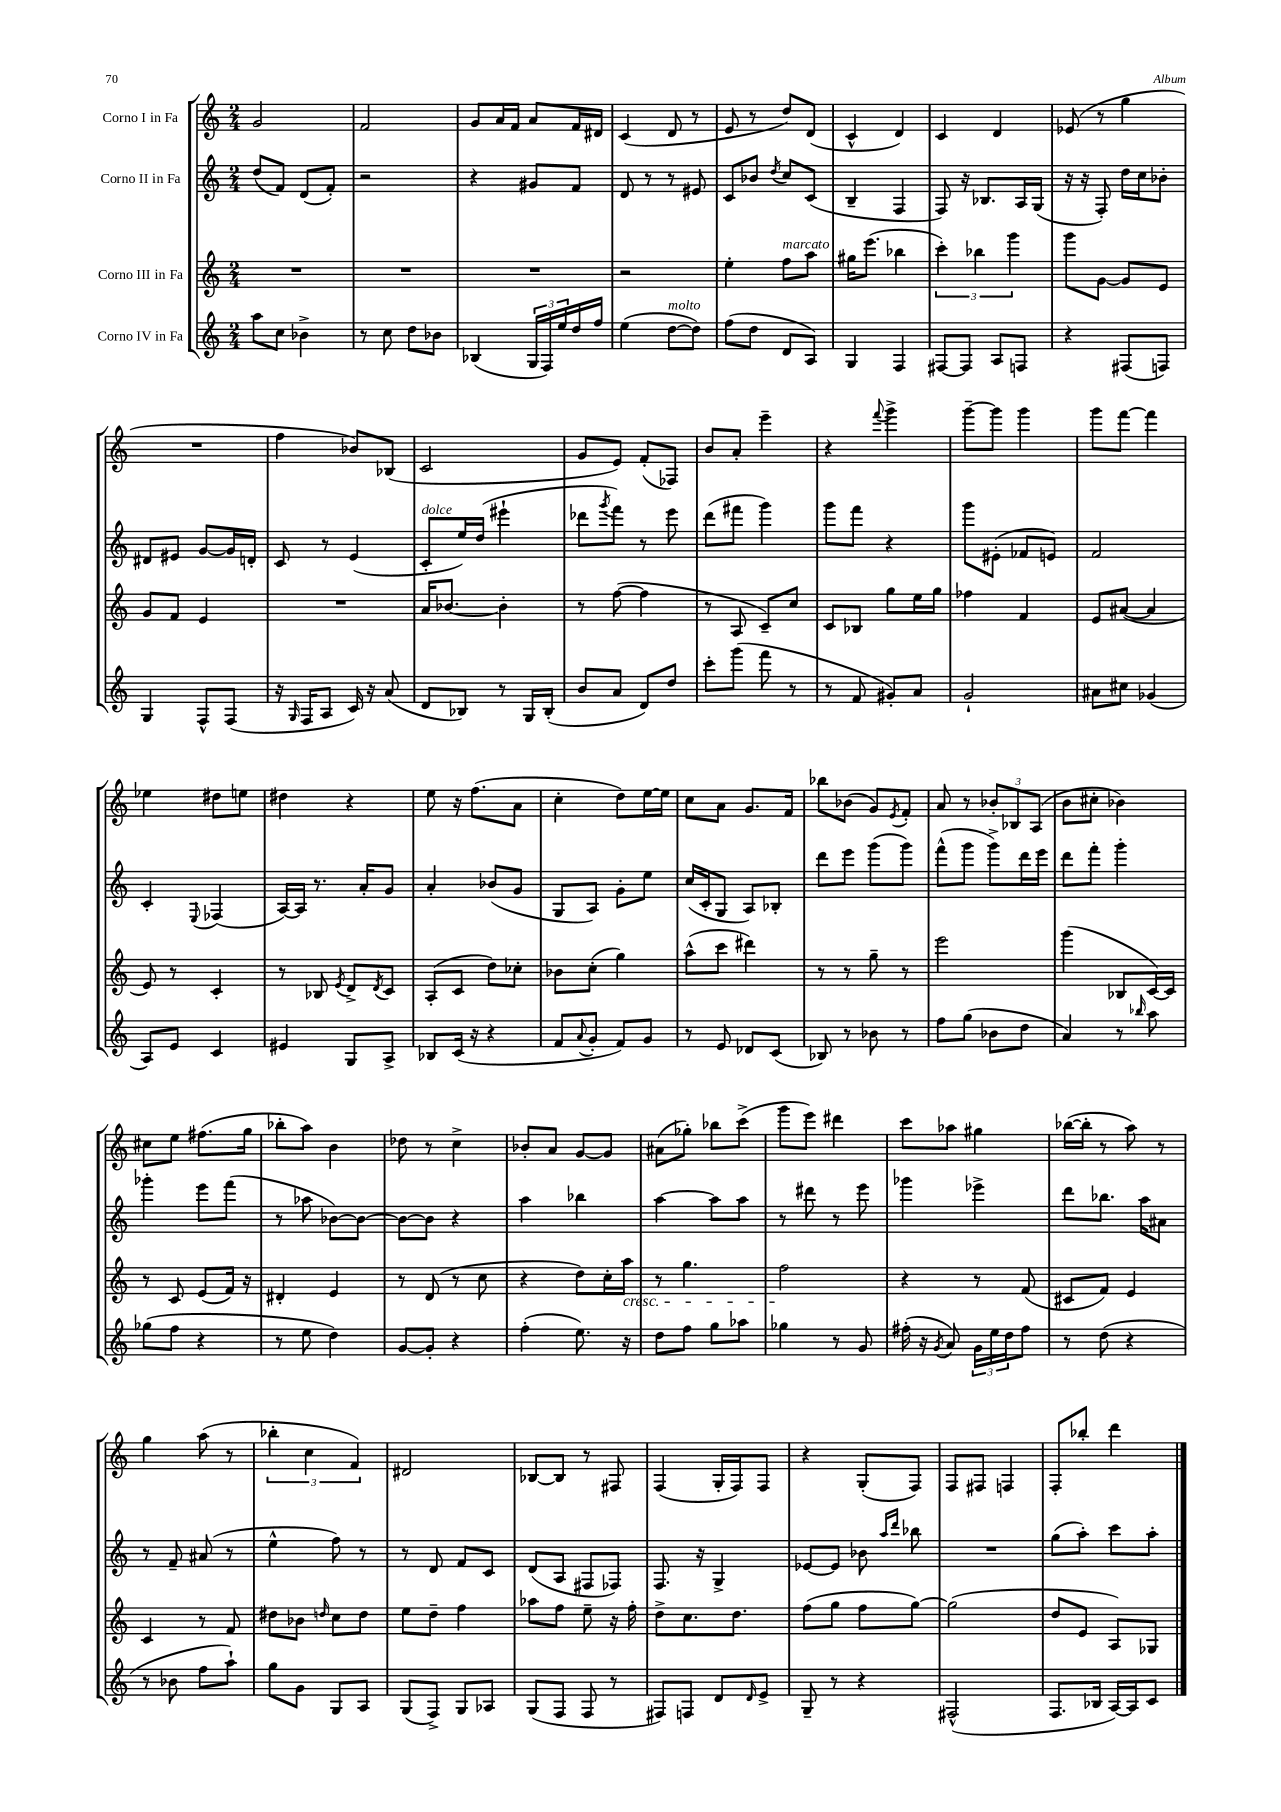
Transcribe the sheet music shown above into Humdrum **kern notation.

**kern	**kern	**kern	**kern
*part4	*part3	*part2	*part1
*staff4	*staff3	*staff2	*staff1
*I"Corno IV in Fa	*I"Corno III in Fa	*I"Corno II in Fa	*I"Corno I in Fa
*clefG2	*clefG2	*clefG2	*clefG2
*k[]	*k[]	*k[]	*k[]
*M2/4	*M2/4	*M2/4	*M2/4
=13	=13	=13	=13
8aa\L	2r	(8dd/L	2g/
8cc\J	.	8f/J)	.
4b-X^\	.	(8d/L	.
.	.	8f'/J)	.
=14	=14	=14	=14
8r	2r	2r	2f/
8cc\	.	.	.
8dd\L	.	.	.
8b-X\J	.	.	.
=15	=15	=15	=15
(4B-X/	2r	4r	8g/L
.	.	.	16a/L
.	.	.	16f/JJ
24G/LL	.	8g#X/L	8a/L
24F/)	.	.	.
24ee/	.	.	.
16dd/	.	8f/J	16f/L
16ff/JJ	.	.	16d#X/JJ
=16	=16	=16	=16
(4ee\	2r	8d/	(4c/
.	.	8r	.
!LO:TX:a:i:t=molto	!	!	!
[8dd\L	.	8r	8d/
8dd\J])	.	8e#X/	8r
=17	=17	=17	=17
(8ff\L	4ee'\	8c/L	8e/
8dd\J	.	8b-X/J	8r
.	.	8qdd/	.
!	!LO:TX:a:i:t=marcato	!	!
8d/L	8ff\L	8cc/L	8dd/L)
8A/J)	8aa\J	(8c/J	(8d/J
=18	=18	=18	=18
4G/	16gg#X\KL	4B~/	4c^^/
.	(8.eee\J	.	.
4F/	4bb-X\	4F/	4d/)
=19	=19	=19	=19
[8F#X/L	6ccc'\)	8F/)	4c/
8F#/J]	.	16r	.
.	6bb-X\	.	.
.	.	8.B-X/L	.
8A/L	.	.	4d/
.	6ggg\	.	.
8Fn/J	.	16A/L	.
.	.	(16G/JJ	.
=20	=20	=20	=20
4r	8ggg\L	16r	(8e-X/
.	.	16r	.
.	[8g\J	8F'/)	8r
(8F#X/L	8g/L]	16dd\LL	4gg\
.	.	16cc\J	.
8Fn/J)	8e/J	8b-X'\J	.
!!LO:LB:g=z
=21	=21	=21	=21
4G/	8g/L	8d#X/L	2r
.	8f/J	8e#X/J	.
8F^^/L	4e/	[8g/L	.
(8F/J	.	16g/L]	.
.	.	16dn'/JJ	.
=22	=22	=22	=22
16r	2r	8c/	4ff\
16qqG/	.	.	.
16F/KL	.	.	.
8A/J	.	8r	.
16c/)	.	(4e/	8b-X/L)
16r	.	.	.
(8a/	.	.	(8B-X/J
=23	=23	=23	=23
!	!	!LO:TX:a:i:t=dolce	!
8d/L	16a/KL	8c'/L	2c/
.	[8.b-X/J	.	.
8B-X/J)	.	16ee/L)	.
.	.	(16dd/JJ	.
8r	4b-'\]	4eee#X`\	.
16G/LL	.	.	.
(16B-'/JJ	.	.	.
=24	=24	=24	=24
8b/L	8r	8ddd-X\L	8g/L
.	.	8qggg/	.
8a/J	([8ff\	8fff\J)	8e/J)
8d/L)	4ff\]	8r	(8f'/L
8dd/J	.	8eee\	8F-X/J)
=25	=25	=25	=25
8ccc'\L	8r	(8ddd\L	8b/L
(8ggg\J	8A/	8fff#X\J	8a'/J
8fff\	8c~/L)	4ggg\)	4eee~\
8r	8cc/J	.	.
=26	=26	=26	=26
8r	8c/L	8ggg\L	4r
8f/	8B-X/J	8fff\J	.
.	.	.	8qqfff/
8g#X'/L)	8gg\L	4r	4ggg^\
8a/J	16ee\L	.	.
.	16gg\JJ	.	.
=27	=27	=27	=27
2g`/	4ff-X\	8ggg\L	[8ggg~\L
.	.	(8e#X'\J	8ggg\J]
.	4f/	8f-X/L	4ggg\
.	.	8en/J)	.
=28	=28	=28	=28
8a#X\L	8e/L	2f/	8ggg\L
8cc#X\J	([8a#X/J	.	[8fff\J
(4g-X/	4a#/]	.	4fff\]
!!LO:LB:g=z
=29	=29	=29	=29
8A/L)	8e/)	4c'/	4ee-X\
8e/J	8r	.	.
.	.	8qqE/	.
4c/	4c'/	(4F-X/	8dd#X\L
.	.	.	8een\J
=30	=30	=30	=30
4e#X/	8r	[16A/LL)	4dd#X\
.	.	16A/JJ]	.
.	8B-X/	8.r	.
.	8qe/	.	.
8G/L	8d^/L	.	4r
.	.	16a'/KL	.
.	8qd/	.	.
8A^/J	8c/J	8g/J	.
=31	=31	=31	=31
8B-X/L	(8A'/L	4a'/	8ee\
(16c/Jk	8c/J	.	16r
16r	.	.	(8.ff\L
4r	8dd\L)	(8b-X/L	.
.	8cc-X'\J	8g/J	8a\J
=32	=32	=32	=32
8f/L	8b-X\L	8G/L	4cc'\
8qqa/	.	.	.
8g'/J	(8cc'\J	8A/J)	.
8f/L)	4gg\)	8g'\L	8dd\L)
8g/J	.	8ee\J	[16ee\L
.	.	.	16ee\JJ]
=33	=33	=33	=33
8r	(8aa^^\L	(16cc/LL	8cc\L
.	.	16c'/J	.
8e/	8ccc\J	8G/J	8a\J
8d-X/L	4ddd#X\)	8A/L)	8.g/L
(8c/J	.	8B-X'/J	.
.	.	.	16f/Jk
=34	=34	=34	=34
8B-X/)	8r	8ddd\L	8bb-X\L
8r	8r	8eee\J	(8b-X\J
8b-X\	8gg~\	(8ggg\L	8g/L)
.	.	.	8qe/
8r	8r	8ggg\J)	8f'/J
=35	=35	=35	=35
8ff\L	2eee\	(8fff^^\L	8a/
(8gg\J	.	8ggg\J	8r
8b-X\L	.	8ggg^\L)	12b-X'/L
.	.	.	12B-X/
8dd\J	.	16ddd\L	.
.	.	.	(12A/J
.	.	16eee\JJ	.
=36	=36	=36	=36
4a/)	(4ggg\	8ddd\L	8b\L
.	.	8fff'\J	8cc#X'\J
8r	8B-X/L	4ggg'\	4b-X\)
16qqbb-X/	.	.	.
8aa\	[16c/L)	.	.
.	16c/JJ]	.	.
!!LO:LB:g=z
=37	=37	=37	=37
(8gg-X\L	8r	4ggg-X'\	8cc#X\L
8ff\J	8c/	.	8ee\J
4r	(8e/L	8eee\L	(8.ff#X\L
.	16f/Jk)	(8fff\J	.
.	16r	.	16gg\Jk
=38	=38	=38	=38
8r	4d#X'/	8r	8bb-X'\L
8ee\	.	8aa-X\	8aa\J)
4dd\)	4e/	[8b-X\L)	4b\
.	.	8b-\J_	.
=39	=39	=39	=39
[8g/L	8r	8b-\L_	8dd-X\
8g'/J]	(8d/	8b-\J]	8r
4r	8r	4r	4cc^\
.	8cc\	.	.
=40	=40	=40	=40
(4ff'\	4r	4aa\	8b-X'/L
.	.	.	8a/J
8.ee\)	8dd\L)	4bb-X\	[8g/L
.	16cc'\L	.	8g/J]
!	!LO:TX:b:i:t=cresc.	!	!
16r	16aa\JJ	.	.
=41	=41	=41	=41
8dd\L	8r	[4aa\	(8a#X\L
8ff\J	4.gg\	.	8gg-X'\J)
8gg\L	.	8aa\L]	8bb-X\L
8aa-X\J	.	8aa\J	(8ccc^\J
=42	=42	=42	=42
4gg-X\	2ff\	8r	8ggg\L
.	.	8ddd#X\	8eee\J)
8r	.	8r	4ddd#X\
8g/	.	8eee\	.
=43	=43	=43	=43
(16ff#X'\	4r	4ggg-X\	8ccc\L
16r	.	.	.
8qg/	.	.	.
8a/)	.	.	8aa-X\J
24g\LL	8r	4eee-X^\	4gg#X\
24ee\	.	.	.
24dd\J	.	.	.
8ff#\J	(8f/	.	.
=44	=44	=44	=44
8r	8c#X/L	8ddd\L	([16bb-X\LL
.	.	.	16bb-'\JJ]
(8dd\	8f/J)	8.bb-X\J	8r
4r	4e/	.	8aa\)
.	.	16aa\KL	.
.	.	8a#X\J	8r
!!LO:LB:g=z
=45	=45	=45	=45
8r	4c/	8r	4gg\
8b-X\	.	8f~/	.
8ff\L	8r	(8a#X/	(8aa\
8aa`\J)	8f/	8r	8r
=46	=46	=46	=46
8gg\L	8dd#X\L	4ee^^\	6bb-X'\
8g\J	8b-X\J	.	.
.	.	.	6cc\
.	16qqddn/	.	.
8G/L	8cc\L	8ff\)	.
.	.	.	6f/)
8A/J	8dd\J	8r	.
=47	=47	=47	=47
(8G/L	8ee\L	8r	2d#X/
8F^/J)	8dd~\J	8d/	.
8G/L	4ff\	8f/L	.
8A-X/J	.	8c/J	.
=48	=48	=48	=48
(8G/L	8aa-X\L	(8d/L	[8B-X/L
8F/J	8ff\J	8A/J	8B-/J]
8F/	8ee~\	8F#X/L	8r
8r	16r	8F-X/J)	8F#X/
.	16ff'\	.	.
=49	=49	=49	=49
8F#X/L)	8dd^\L	8.F/	(4F/
8Fn/J	8.cc\	.	.
.	.	16r	.
8d/L	.	4G^/	16G'/LL
.	8.dd\J	.	16F/J)
16qqd/	.	.	.
8e^/J	.	.	8F/J
=50	=50	=50	=50
8G~/	(8ff\L	[8e-X/L	4r
8r	8gg\J	8e-/J]	.
4r	8ff\L	8b-X\	(8G'/L
.	.	16qqaa/LL	.
.	.	16qqddd/JJ	.
.	[8gg\J)	8bb-X\	8F/J)
=51	=51	=51	=51
(2F#X^^/	(2gg\]	2r	8F/L
.	.	.	8F#X/J
.	.	.	4Fn/
=52	=52	=52	=52
8.F/L	8dd/L	(8gg\L	8F'/L
.	8e/J	8aa'\J)	8bb-X'/J
16B-X/Jk	.	.	.
[16A/LL)	8A/L)	8ccc\L	4ddd\
16A/J]	.	.	.
8c/J	8G-X/J	8aa'\J	.
==	==	==	==
*-	*-	*-	*-
